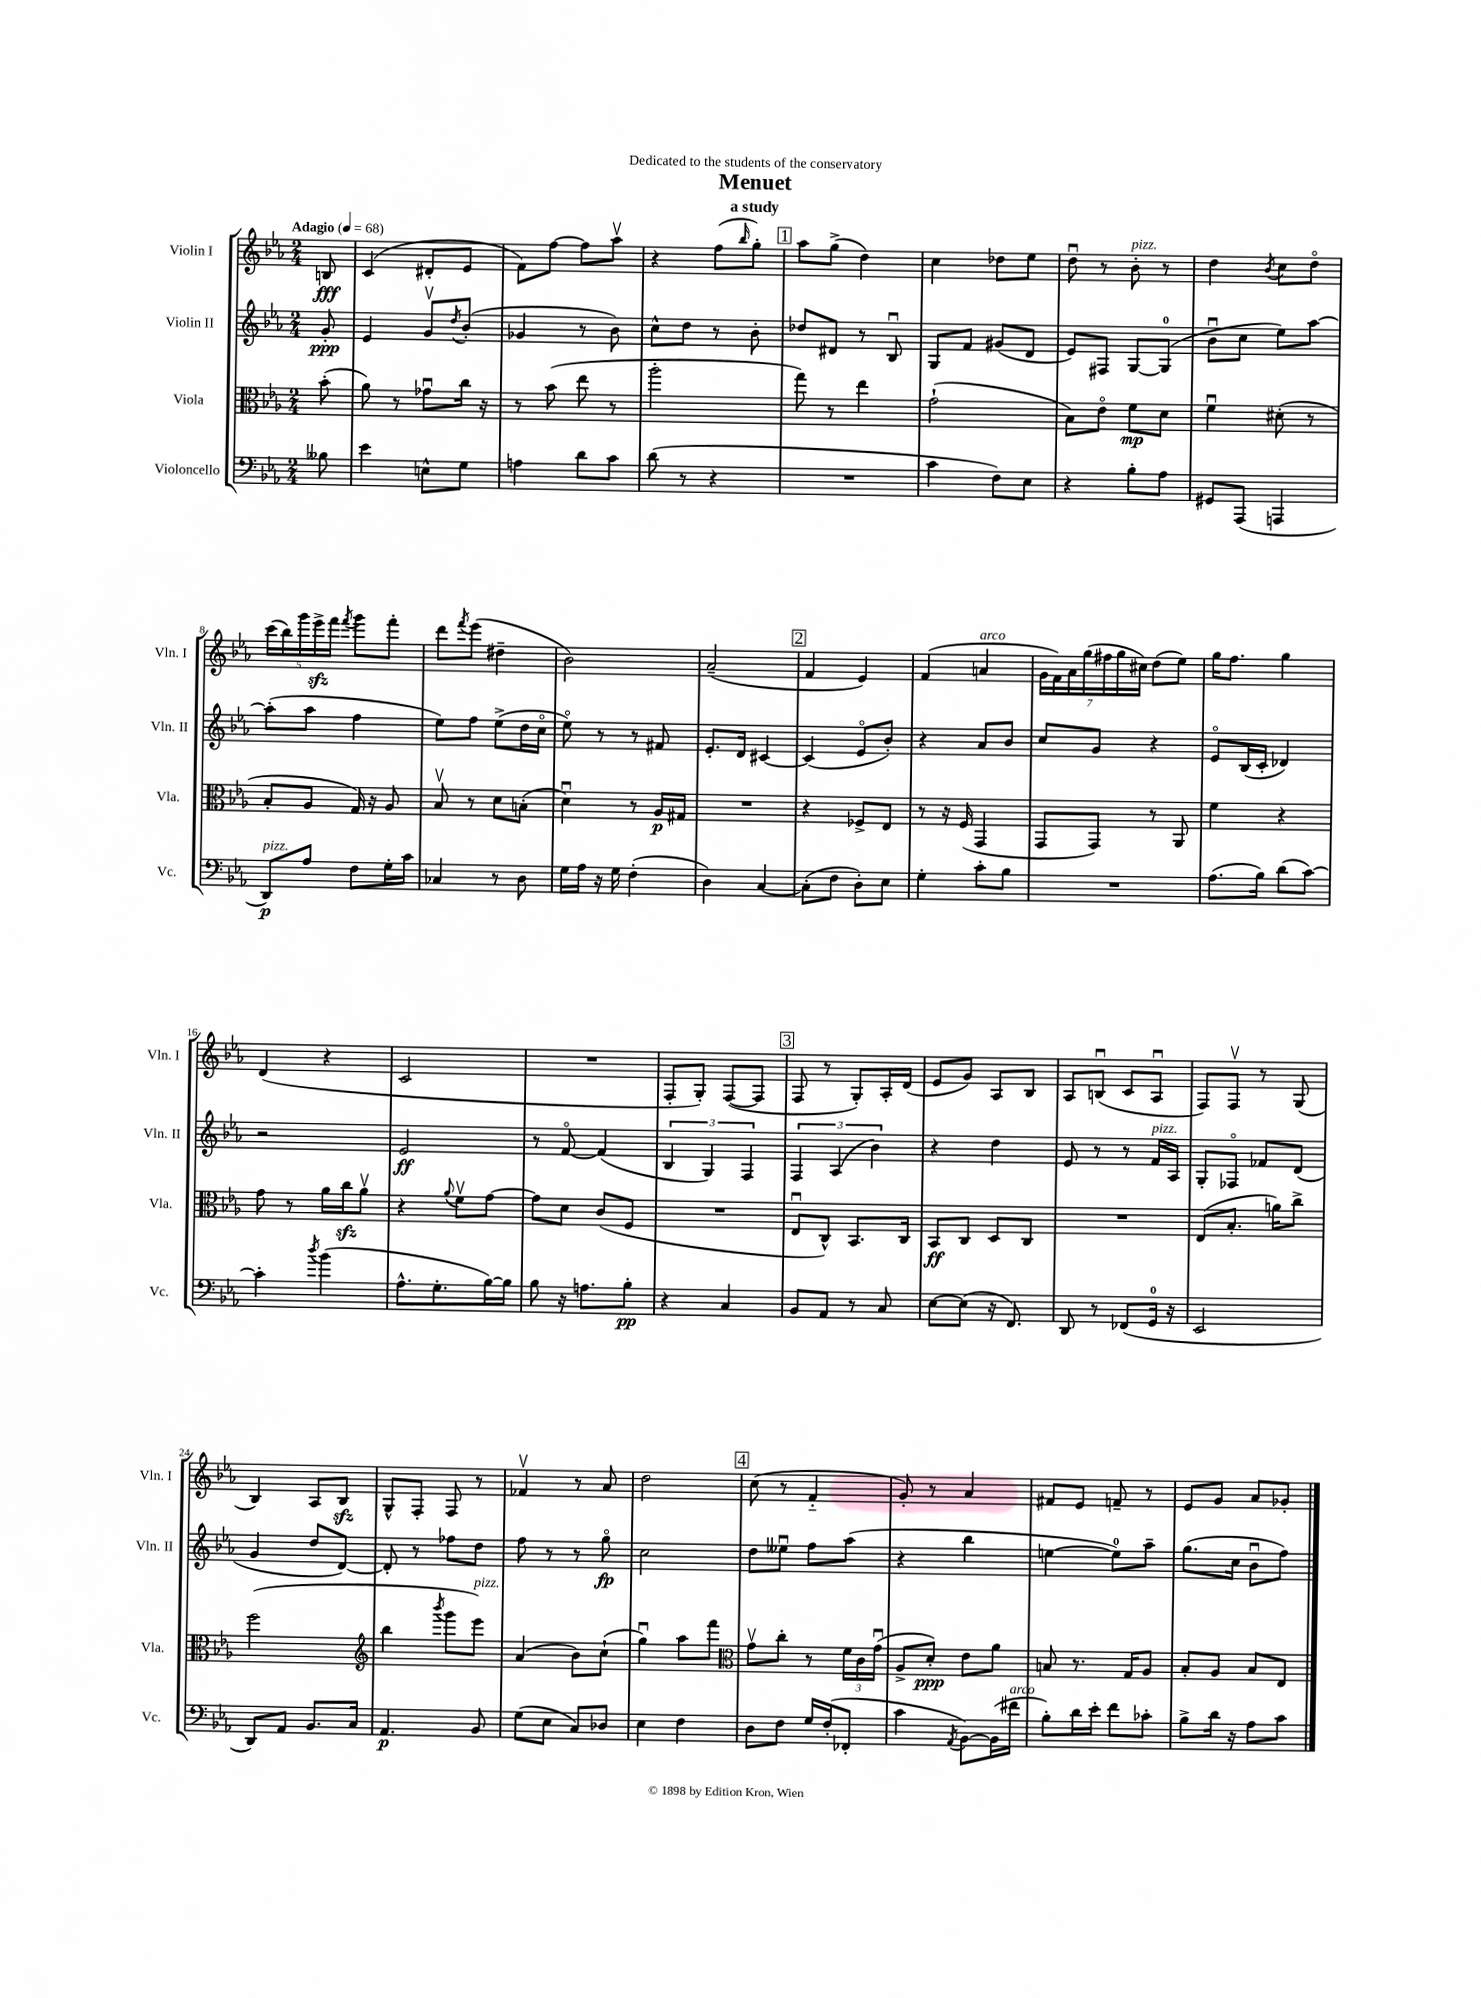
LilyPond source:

\header { title = "Menuet" subtitle = "a study" dedication = "Dedicated to the students of the conservatory" }
<<
\new StaffGroup <<
\new Staff = "s0" \with { instrumentName = "Violin I" shortInstrumentName = "Vln. I" } {
    \clef treble \key ees \major \numericTimeSignature \time 2/4 \partial 8 \tempo "Adagio" 4 = 68
    b8\fff |
    c'4( dis'8-. ees'8 |
    f'8) f''8~ f''8 aes''8\upbow |
    r4 f''8( \grace { bes''16 } g''8-.) |
    \mark \markup { \box "1" } aes''8 g''8->( d''4) |
    c''4 des''8 ees''8 |
    d''8\downbow r8 bes'8-.^\markup { \italic "pizz." } r8 |
    d''4 \acciaccatura { bes'8 } c''8 d''8\flageolet |
    \tuplet 5/4 { c'''16( bes''16) g'''16 ees'''16->\sfz f'''16 } \acciaccatura { f'''8 } g'''8 f'''8-. |
    d'''8 \acciaccatura { f'''8 } ees'''8( dis''4-- |
    bes'2) |
    aes'2--( |
    \mark \markup { \box "2" } f'4 ees'4) |
    f'4( a'4^\markup { \italic "arco" } |
    \tuplet 7/4 { g'16 f'16) aes'16 g''16( fis''16 g''16 cis''16) } d''8( ees''8) |
    g''16 f''8. g''4 |
    d'4( r4 |
    c'2 |
    R2 |
    f8-. g8-.) f8~( f8 |
    \mark \markup { \box "3" } f8 r8 g8-.) aes16-. d'16( |
    ees'8 g'8) aes8 bes8 |
    aes8 b8\downbow( c'8 aes8\downbow |
    f8) f8\upbow r8 g8( |
    bes4) aes8 bes8\sfz |
    g8-^ f8-. f8 r8 |
    fes'4\upbow r8 aes'8 |
    d''2 |
    \mark \markup { \box "4" } c''8( r8 f'4-_ |
    g'8-.) r8 aes'4 |
    fis'8 ees'8 f'8-- r8 |
    ees'8 g'8 aes'8 ges'8-. \bar "|." |
}
\new Staff = "s1" \with { instrumentName = "Violin II" shortInstrumentName = "Vln. II" } {
    \clef treble \key ees \major \numericTimeSignature \time 2/4 \partial 8
    g'8-.\ppp |
    ees'4 g'8\upbow \acciaccatura { d''8 } bes'8-.( |
    ges'4 r8 bes'8) |
    c''8-^ d''8 r8 bes'8-. |
    \mark \markup { \box "1" } des''8 dis'8 r8 bes8\downbow |
    g8 f'8 gis'8( d'8 |
    ees'8) fis8 g8~ g8-0( |
    bes'8\downbow c''8 ees''8) aes''8~ |
    aes''8-.( aes''8 f''4 |
    ees''8) f''8 ees''8->( d''16 c''16\flageolet |
    ees''8\flageolet) r8 r8 fis'8 |
    ees'8.-. d'16 cis'4~ |
    \mark \markup { \box "2" } cis'4( ees'8\flageolet bes'8-.) |
    r4 aes'8 bes'8 |
    c''8 g'8 r4 |
    ees'8\flageolet bes16( c'16-. des'4) |
    r2 |
    ees'2\ff |
    r8 f'8~\flageolet f'4( |
    \tuplet 3/2 { bes4 g4) f4 } |
    \mark \markup { \box "3" } \tuplet 3/2 { f4 aes4( bes'4) } |
    r4 d''4 |
    ees'8 r8 r8 f'16^\markup { \italic "pizz." } aes16 |
    g8-. fes8\flageolet fes'8 d'8( |
    g'4 d''8 d'8~) |
    d'8-. r8 fes''8 d''8 |
    f''8 r8 r8 g''8\flageolet\fp |
    c''2 |
    \mark \markup { \box "4" } d''8 eeses''8\downbow f''8 aes''8( |
    r4 bes''4 |
    e''4~ e''8-0) aes''8-- |
    g''8.( c''16 bes'8\downbow f''8) \bar "|." |
}
\new Staff = "s2" \with { instrumentName = "Viola" shortInstrumentName = "Vla." } {
    \clef alto \key ees \major \numericTimeSignature \time 2/4 \partial 8
    bes'8-.( |
    aes'8) r8 ges'8\downbow c''16 r16 |
    r8 bes'8( ees''8 r8 |
    aes''2-. |
    \mark \markup { \box "1" } g''8) r8 ees''4 |
    g'2-!( |
    bes8) ees'8\flageolet f'8\mp d'8 |
    f'4\downbow dis'8-.( r8 |
    bes8-. aes8 g16) r16 aes8 |
    bes8\upbow r8 d'8 b8-.( |
    d'4\downbow) r8 aes16\p gis16 |
    R2 |
    \mark \markup { \box "2" } r4 fes8-> ees8 |
    r8 r16 f16( g,4 |
    g,8 g,8) r8 aes,8 |
    f'4 r4 |
    g'8 r8 aes'16 c''16\sfz aes'8\upbow |
    r4 \appoggiatura { aes'8 } f'8\upbow g'8~ |
    g'8 d'8 c'8( f8 |
    R2 |
    \mark \markup { \box "3" } ees8\downbow c8-^) bes,8. c16 |
    bes,8\ff c8 d8 c8 |
    R2 |
    ees8( bes8.-. a'16) c''8-> |
    f''2( |
    \clef treble bes''4 \acciaccatura { bes'''8 } g'''8 ees'''8^\markup { \italic "pizz." }) |
    aes'4( bes'8) c''8-!( |
    g''4\downbow) aes''8 f'''8 |
    \mark \markup { \box "4" } \clef alto g'8\upbow c''8-. r8 \tuplet 3/2 { f'16 c'16 g'16\downbow( } |
    aes8-> d'8-.\ppp) ees'8 aes'8 |
    b8 r8. g16 aes8 |
    bes8-. aes8 bes8 ees8 \bar "|." |
}
\new Staff = "s3" \with { instrumentName = "Violoncello" shortInstrumentName = "Vc." } {
    \clef bass \key ees \major \numericTimeSignature \time 2/4 \partial 8
    beses8 |
    ees'4 e8-^ g8 |
    a4 d'8 c'8 |
    d'8( r8 r4 |
    \mark \markup { \box "1" } R2 |
    c'4 f8) ees8 |
    r4 bes8-. aes8 |
    gis,8 aes,,8( a,,4 |
    d,8\p^\markup { \italic "pizz." }) aes8 f8 g16-. c'16 |
    ces4 r8 d8 |
    g16 aes16 r16 g16 f4-.( |
    d4) c4~ |
    \mark \markup { \box "2" } c8-.( f8 d8-.) ees8 |
    g4-. c'8-. bes8 |
    R2 |
    aes8.( bes16) d'8( c'8~) |
    c'4-. \acciaccatura { d''8 } bes'4( |
    aes8.-^ g8.-. bes16~) bes16 |
    bes8 r16 a8. bes8-.\pp |
    r4 c4 |
    \mark \markup { \box "3" } bes,8 aes,8 r8 c8 |
    ees8~ ees8( r16 f,8.) |
    d,8 r8 fes,8( g,16-0 r16 |
    ees,2 |
    d,8) aes,8 bes,8. c16 |
    aes,4.\p bes,8 |
    g8( ees8 c8) des8 |
    ees4 f4 |
    \mark \markup { \box "4" } d8 f8 g16 f16-.( fes,8-. |
    c'4 \acciaccatura { aes,8 } bes,8~) bes,16( fis'16^\markup { \italic "arco" } |
    bes8-.) d'16 ees'16-. f'8 ces'8-. |
    bes8-> d'16 r16 aes8 c'8 \bar "|." |
}
>>
>>
